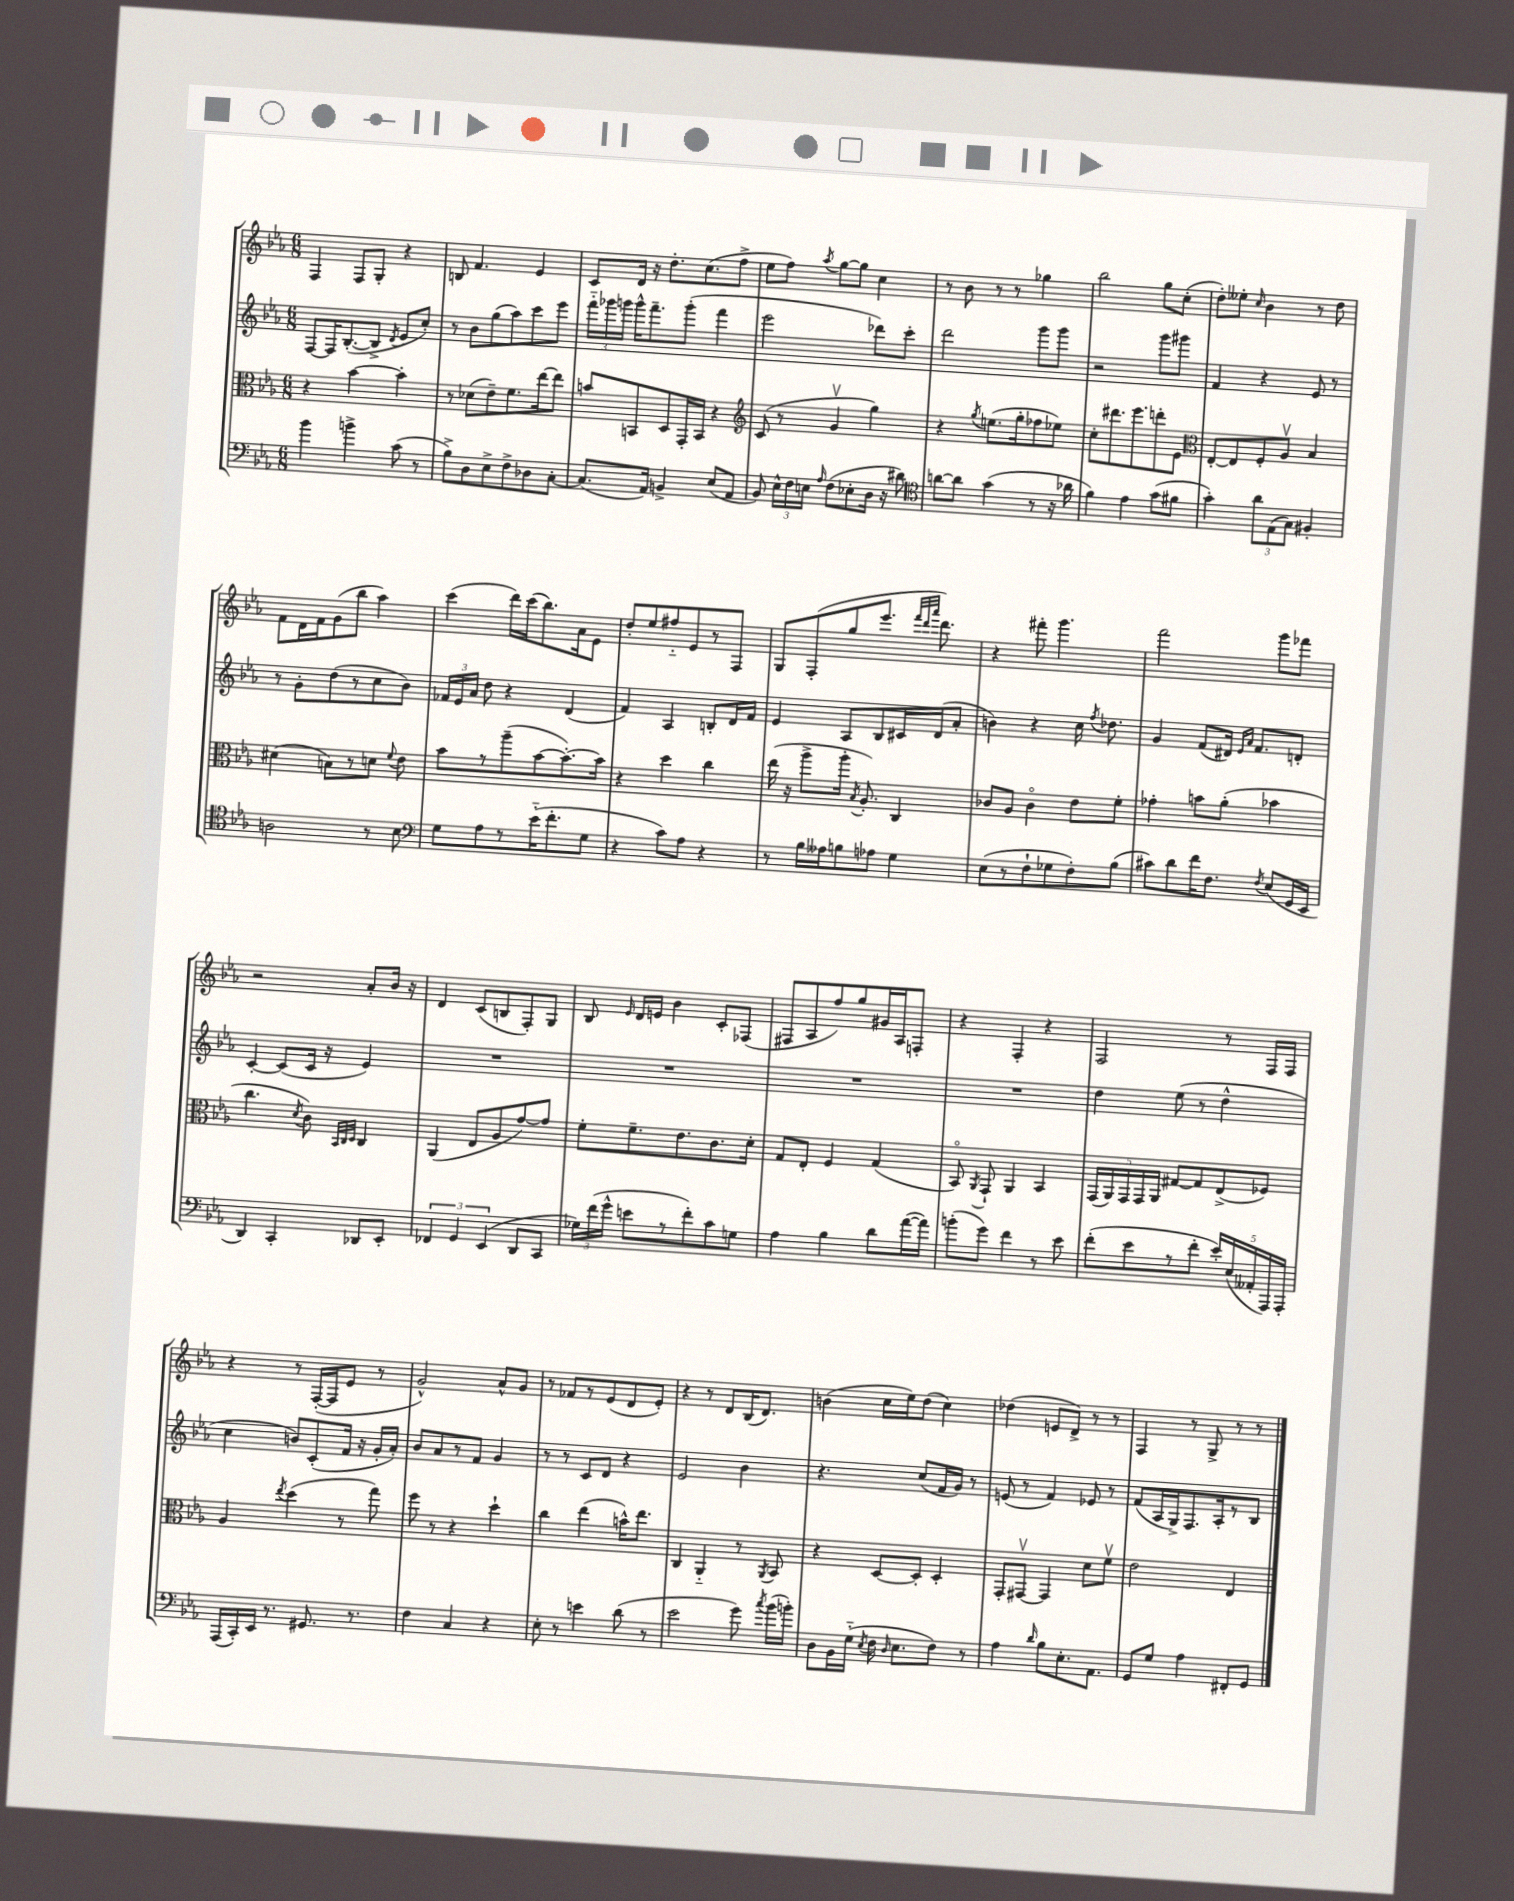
<<
\new StaffGroup <<
\new Staff = "s0" {
    \clef treble \key ees \major \numericTimeSignature \time 6/8
    \autoBeamOff f4 f8[ g8]-. r4 |
    b8 f'4. ees'4 |
    c'8[ d'16] r16 d''8.[-. c''8.( f''8]-> |
    ees''8[ f''8]) \acciaccatura { aes''8 } g''8[~ g''8] c''4 |
    r8 bes'8 r8 r8 ges''4 |
    bes''2 g''8[ c''8]-.( |
    d''8[-.) eeses''8]-. \grace { c''16 } bes'4 r8 d''8 |
    f'8[ d'16 f'16 g'8( bes''8] aes''4) |
    c'''4( d'''16[) c'''16( bes''8.) aes'16 ees'8] |
    d''8[-. ees''8 fis''8-_ ees'8 r8 f8] |
    g8[ f8-.( g''8 ees'''8.] \grace { f'''32[ d'''32 aes'''32] } d'''8.) |
    r4 fis'''8-. g'''4. |
    f'''2 g'''8[ fes'''8] |
    r2 aes'8[-. bes'16] r16 |
    d'4 c'8[( b8 f8-.) g8] |
    bes8 \grace { ees'16 } d'16[ e'16] bes'4 c'8[-. fes8]( |
    fis8[ aes8 f''8) g''8 gis'16 aes16 f8]-. |
    r4 f4-. r4 |
    f2 r8 f16[ f16] |
    r4 r8 f16[~-.( f16 ees'8] r8 |
    g'2-^) aes'8[-^ g'8] |
    r8 fes'8[ r8 ees'8( d'8 ees'8]-.) |
    r4 r8 d'8[ bes16( d'8.]) |
    b'4( c''16[ ees''16) d''8]( c''4) |
    des''4( e'8[ d'8]->) r8 r8 |
    f4 r8 g8-> r8 r8 \bar "|." |
}
\new Staff = "s1" {
    \clef treble \key ees \major \numericTimeSignature \time 6/8
    \autoBeamOff f8[~ f16 bes8.~-.( bes8]-> \acciaccatura { d'8 } ees'8[ c''8]-.) |
    r8 bes'8[ g''8( aes''8) c'''8 ees'''8] |
    \tuplet 3/2 { f'''16[-_ ges'''16 g'''16] } g'''16[-^ f'''8.-- g'''8]-.( f'''4 |
    ees'''2 des'''8[) c'''8]-. |
    d'''2 g'''8[ g'''8] |
    r2 g'''8[ gis'''8] |
    f'4 r4 ees'8 r8 |
    r8 g'8[-. d''8( r8 c''8 bes'8]) |
    \tuplet 3/2 { fes'16[ ees'16 aes'16] } d''8 r4 d'4( |
    f'4) aes4 b8[-. d'16 f'16] |
    ees'4 aes8[ bes8 cis'16 d'16( aes'8]-. |
    b'4) r4 c''16 \acciaccatura { f''8 } des''8. |
    g'4 f'8[( dis'16]) \grace { ees'16[ aes'16] } f'8.[ d'8]-. |
    c'4~-. c'8[( c'16] r16 ees'4) |
    R2. |
    R2. |
    R2. |
    R2. |
    d''4 ees''8( r8 d''4-^ |
    c''4 b'8[) c'8-.( f'16] r16 g'16[-. aes'16]-.) |
    bes'8[ aes'8 r8 f'8] g'4 |
    r8 r8 c'8[ d'8] r4 |
    ees'2 bes'4 |
    r4. c''8[( f'16 g'16]) r8 |
    e'8( r8 f'4) ees'8 r8 |
    f'8[( aes16 g16->) f8. aes16-. r8 bes8] \bar "|." |
}
\new Staff = "s2" {
    \clef alto \key ees \major \numericTimeSignature \time 6/8
    \autoBeamOff r4 bes'4~ bes'4-. |
    r8 des'8[( ees'8--) f'8. ees''16~ ees''8] |
    b'8[ b,8 d8 g,16-. b,16] r4 |
    \clef treble c'8( r8 g'4\upbow g''4) |
    r4 \acciaccatura { g''8 } e''8.[( g''16-. fes''8 ees''8]) |
    c''8[-. dis'''8. ees'''8. d'''8-. ees'8] |
    \clef alto ees8[~-. ees8 f8-. aes8]\upbow bes4 |
    dis'4( b8[) r8 d'8] \appoggiatura { f'8 } ees'8 |
    bes'8[ r8 aes''8--( bes'8~ bes'8.~-.) bes'16] |
    r4 d''4 c''4 |
    ees''16( r16 aes''8[-> aes''16]-. \acciaccatura { bes8 } aes8.-.) c4 |
    ces'8[ aes8] ces'4\flageolet ees'8[ f'8]-. |
    ges'4-. b'8[ aes'8]-.( bes'4 |
    c''4. \acciaccatura { d'8 } c'8) \grace { bes,32[ c32 d32] } c4 |
    aes,4( ees8[ aes8 g'8~) g'8] |
    f'8[-. f'8.-- ees'8. c'8. d'16]-. |
    g8[ ees8]-. f4 g4( |
    bes,8\flageolet) \acciaccatura { aes,8 } g,8-! aes,4 bes,4 |
    \tuplet 5/4 { g,16[( aes,16) g,16 g,16 aes,16] } gis8[~ gis8 ees8->( fes8]) |
    aes4 \acciaccatura { ees''8 } d''4( r8 g''8) |
    f''8 r8 r4 d''4-! |
    c''4 ees''4( b'16[-^) ees''8.] |
    c4 aes,4-_ r8 \acciaccatura { aes,8 } bes,8 |
    r4 d8[~ d8]-. d4-. |
    g,8[-. gis,8]~\upbow gis,4 d'8[ f'8]\upbow |
    ees'2 ees4 \bar "|." |
}
\new Staff = "s3" {
    \clef bass \key ees \major \numericTimeSignature \time 6/8
    \autoBeamOff bes'4 b'4-> c'8( r8 |
    bes8[->) d8 ees8-> f8-> des8 c8]~-. |
    c8.[( aes,16]) b,4-> ees8[( aes,8] |
    bes,8) \tuplet 3/2 { ees16[-^ f16 e16] } \grace { aes16 } f8[( ees8-. d16] r16 dis'8) |
    \clef tenor a'8[~ a'8] g'4( r8 r16 aes'16 |
    f'4) ees'4 g'8[( fis'8] |
    g'4-.) \tuplet 3/2 { aes'8[ ees8( g8]) } fis4-. |
    a2 r8 bes8 |
    \clef bass g8[ aes8 r8 ees'16-_( f'8.-. g8] |
    r4 c'8[) aes8] r4 |
    r8 bes16[ aeses16 b8 aes8] g4 |
    ees8[( r8 f8-! ges8 f8-.) bes8]( |
    cis'8[) d'8 f'16 f8.] \acciaccatura { f8 } ees8[( g,16 ees,16] |
    d,4) c,4-. des,8[ ees,8]-. |
    \tuplet 3/2 { fes,4 g,4 ees,4( } d,8[ c,8] |
    \tuplet 3/2 { ges16[) f'16( g'16]-^ } e'8[ r8 f'8-.) c'8 g8] |
    aes4 bes4 d'8[ aes'16~( aes'16]) |
    b'8[-.( g'8]) f'4 r8 ees'8 |
    f'8[-.( ees'8 r8 f'8]-. \tuplet 5/4 { ees'16[-.) ees16( aeses,16-. aes,,16) aes,,16]-. } |
    aes,,16[( c,16-.) ees,16] r8. gis,8. r8. |
    f4 c4 r4 |
    ees8-. r8 e'4 d'8( r8 |
    ees'2 g'8) \acciaccatura { c''8 } bes'16[( b'16]-.) |
    d8[ bes,16 g16]-_( \acciaccatura { ees8 } f16 \grace { d16 } ees8.[ f8]) r8 |
    aes4 \grace { d'16 } bes8[ ees8.-. aes,8.] |
    g,8[ g8] aes4 fis,8[-. g,8] \bar "|." |
}
>>
>>
\layout { \context { \Score \remove "Bar_number_engraver" } }
